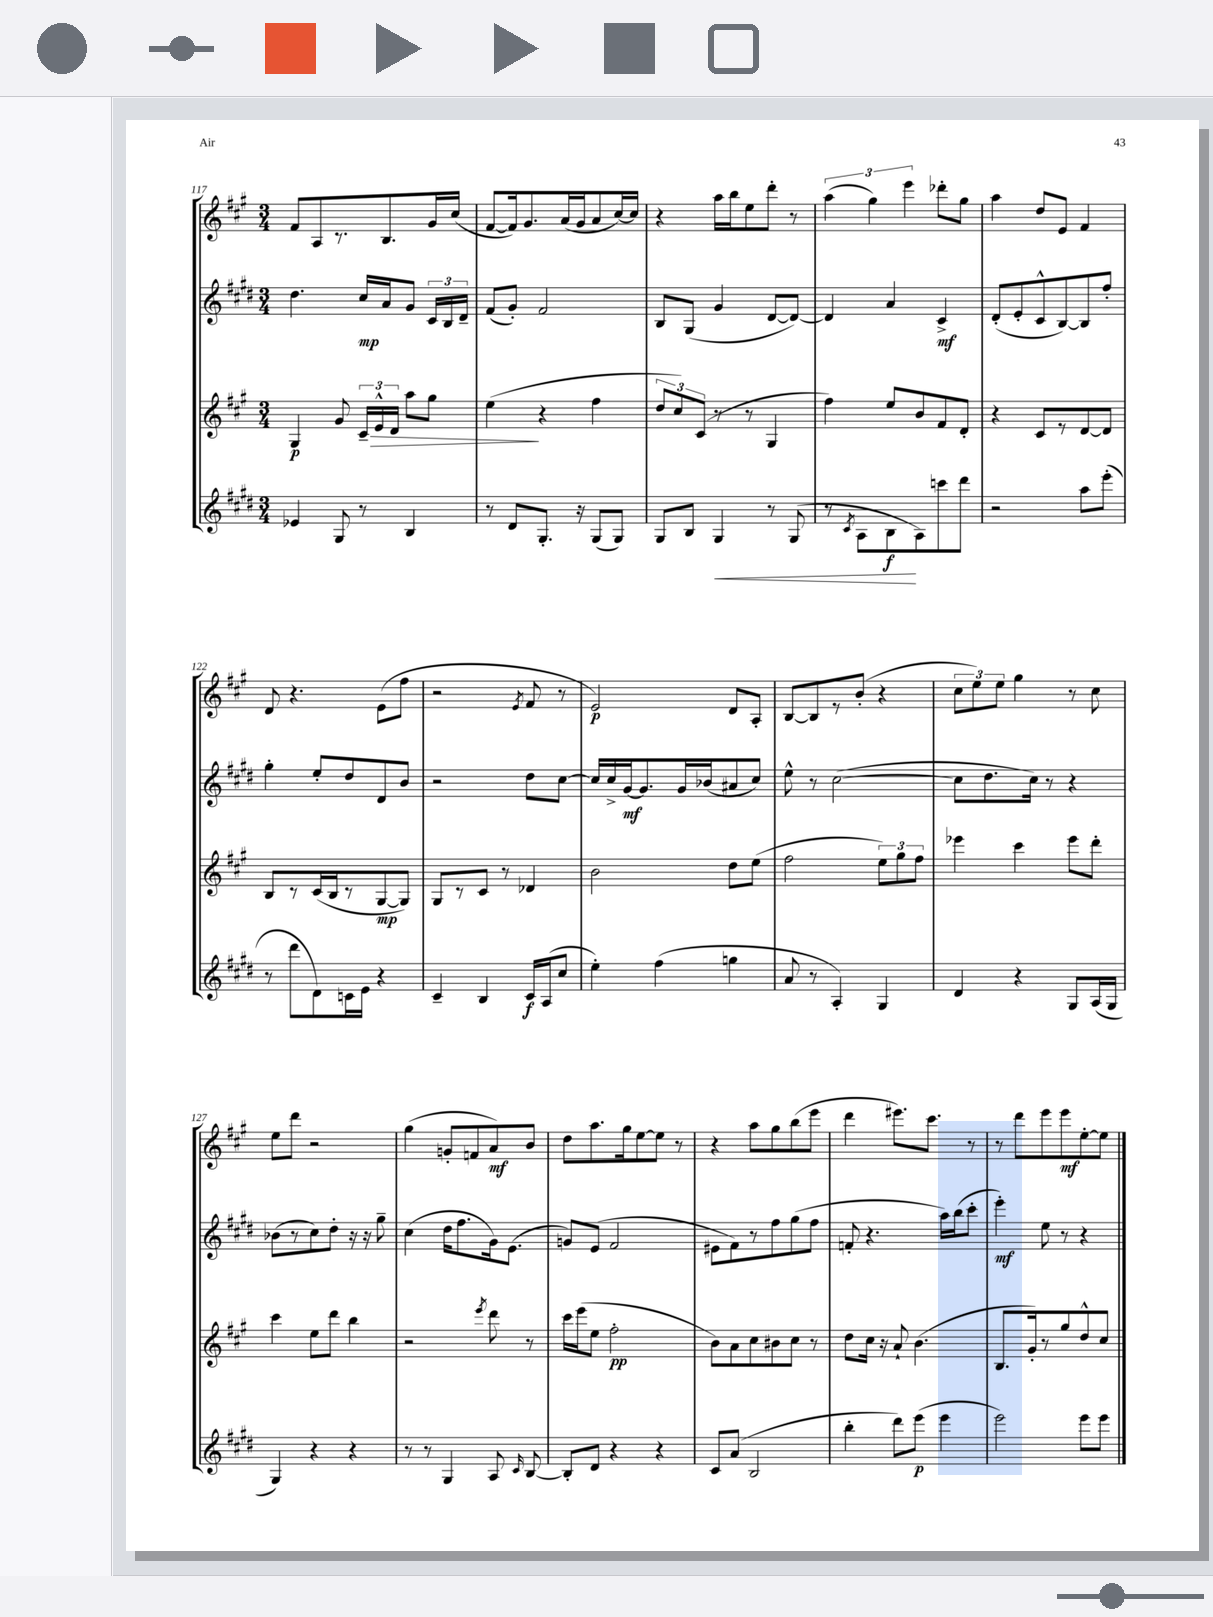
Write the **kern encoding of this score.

**kern	**dynam	**kern	**dynam	**kern	**dynam	**kern	**dynam
*part4	*part4	*part3	*part3	*part2	*part2	*part1	*part1
*staff4	*staff4	*staff3	*staff3	*staff2	*staff2	*staff1	*staff1
*clefG2	*	*clefG2	*	*clefG2	*	*clefG2	*
*k[f#c#g#d#]	*	*k[f#c#g#]	*	*k[f#c#g#d#]	*	*k[f#c#g#]	*
*M3/4	*	*M3/4	*	*M3/4	*	*M3/4	*
=117	=117	=117	=117	=117	=117	=117	=117
4e-X/	.	4G#/	p	4.dd#\	.	8f#/L	.
.	.	.	.	.	.	8A/	.
8G#/	.	8g#/	.	.	.	8.r	.
8r	.	24c#~/LL	.	16cc#/LL	mp	.	.
!	!	!	!LO:HP:b	!	!	!	!
.	.	24e^^/	>	.	.	.	.
.	.	.	.	16a/J	.	8.B/	.
.	.	24d/JJ	.	.	.	.	.
4B/	.	8aa\L	.	8g#/J	.	.	.
.	.	8gg#\J	.	24c#/LL	.	16g#/L	.
.	.	.	.	24B/	.	.	.
.	.	.	.	.	.	(16cc#/JJ	.
.	.	.	.	24d#~/JJ	.	.	.
=118	=118	=118	=118	=118	=118	=118	=118
8r	.	(4ee\	.	(8f#/L	.	[8f#/L	.
8d#/L	.	.	.	8g#'/J)	.	16f#/k])	.
.	.	.	.	.	.	8.g#/	.
8.G#'/J	.	4r	]	2f#/	.	.	.
.	.	.	.	.	.	(16a/L	.
16r	.	.	.	.	.	16g#/J	.
(8G#/L	.	4ff#\	.	.	.	8a/	.
8G#/J)	.	.	.	.	.	[16cc#/L)	.
.	.	.	.	.	.	16cc#/JJ]	.
=119	=119	=119	=119	=119	=119	=119	=119
8G#/L	.	12dd/L	.	8B/L	.	4r	.
.	.	12cc#/)	.	.	.	.	.
8B/J	.	.	.	(8G#/J	.	.	.
.	.	(12c#/J	.	.	.	.	.
!	!LO:HP:b	!	!	!	!	!	!
4G#/	<	8r	.	4g#/	.	16aa\LL	.
.	.	.	.	.	.	16bb\J	.
.	.	8r	.	.	.	8ee\	.
8r	.	4G#/	.	[8d#/L	.	8ddd'\J	.
(8G#/	.	.	.	8d#/J_)	.	8r	.
=120	=120	=120	=120	=120	=120	=120	=120
8r	.	4ff#\)	.	4d#/]	.	(6aa\	.
8qc#/	.	.	.	.	.	.	.
8A\L	.	.	.	.	.	.	.
.	.	.	.	.	.	6gg#\)	.
8B\	f	8ee/L	.	4a/	.	.	.
.	.	.	.	.	.	6eee\	.
8A\)	[	8b/	.	.	.	.	.
8cccn\	.	8f#/	.	4c#^/	mf	8ddd-X'\L	.
8ddd#\J	.	8d'/J	.	.	.	8gg#\J	.
=121	=121	=121	=121	=121	=121	=121	=121
2r	.	4r	.	(8d#'/L	.	4aa\	.
.	.	.	.	8e'/	.	.	.
.	.	8c#/L	.	8c#^^/	.	8dd/L	.
.	.	8r	.	[8B/)	.	8e/J	.
8aa\L	.	[8d/	.	8B/]	.	4f#/	.
(8eee'\J	.	8d/J]	.	8ff#'/J	.	.	.
!!LO:LB:g=z
=122	=122	=122	=122	=122	=122	=122	=122
8r	.	8B/L	.	4gg#'\	.	8d/	.
8ddd#\L	.	8r	.	.	.	4.r	.
8d#\)	.	(16c#/L	.	8ee'/L	.	.	.
.	.	16B/J	.	.	.	.	.
16cn\L	.	8r	.	8dd#/	.	.	.
16e\JJ	.	.	.	.	.	.	.
4r	.	[8G#/	mp	8d#/	.	(8e\L	.
.	.	8G#/J])	.	8b/J	.	8ff#\J	.
=123	=123	=123	=123	=123	=123	=123	=123
4c#~/	.	8G#/L	.	2r	.	2r	.
.	.	8r	.	.	.	.	.
4B/	.	8c#/J	.	.	.	.	.
.	.	8r	.	.	.	.	.
.	.	.	.	.	.	8qe/	.
16c#/LL	f	4d-X/	.	8dd#\L	.	8f#/	.
(16A/J	.	.	.	.	.	.	.
8cc#/J	.	.	.	[8cc#\J	.	8r	.
=124	=124	=124	=124	=124	=124	=124	=124
4ee'\)	.	2b\	.	16cc#/LL]	.	2e/)	p
.	.	.	.	16cc#^/	.	.	.
.	.	.	.	[16g#/J	mf	.	.
.	.	.	.	8.g#/]	.	.	.
(4ff#\	.	.	.	.	.	.	.
.	.	.	.	16g#/L	.	.	.
.	.	.	.	(16b-X/J	.	.	.
4ggn\	.	8dd\L	.	8a#X/	.	8d/L	.
.	.	(8ee\J	.	8cc#/J)	.	8A'/J	.
=125	=125	=125	=125	=125	=125	=125	=125
8a/	.	2ff#\	.	8ee^^\	.	[8B/L	.
8r	.	.	.	8r	.	8B/]	.
4A'/)	.	.	.	([2cc#\	.	8r	.
.	.	.	.	.	.	(8b'/J	.
4G#/	.	12ee\L)	.	.	.	4r	.
.	.	12gg#\	.	.	.	.	.
.	.	12ff#\J	.	.	.	.	.
=126	=126	=126	=126	=126	=126	=126	=126
4d#/	.	4eee-X\	.	8cc#\L]	.	12cc#\L	.
.	.	.	.	.	.	12ee\)	.
.	.	.	.	8.dd#\	.	.	.
.	.	.	.	.	.	12ee\J	.
4r	.	4ccc#\	.	.	.	4gg#\	.
.	.	.	.	16cc#\Jk)	.	.	.
.	.	.	.	8r	.	.	.
8G#/L	.	8eee-\L	.	4r	.	8r	.
(16A/L	.	8ddd'\J	.	.	.	8cc#\	.
16G#/JJ	.	.	.	.	.	.	.
!!LO:LB:g=z
=127	=127	=127	=127	=127	=127	=127	=127
4G#/)	.	4ccc#\	.	(8b-X\L	.	8ee\L	.
.	.	.	.	8r	.	8ddd\J	.
4r	.	8ee\L	.	8cc#\)	.	2r	.
.	.	8ddd\J	.	8dd#'\J	.	.	.
4r	.	4bb\	.	16r	.	.	.
.	.	.	.	16r	.	.	.
.	.	.	.	8gg#~\	.	.	.
=128	=128	=128	=128	=128	=128	=128	=128
8r	.	2r	.	(4cc#\	.	(4gg#\	.
8r	.	.	.	.	.	.	.
4G#/	.	.	.	16dd#\KL	.	8gn'/L	.
.	.	.	.	8.ff#\	.	.	.
.	.	.	.	.	.	8fn/	.
.	.	8qeee/	.	.	.	.	.
8A/	.	8ddd\	.	16g#\k)	.	8a/)	mf
.	.	.	.	(8.e\J	.	.	.
16qqc#/	.	.	.	.	.	.	.
[8B/	.	8r	.	.	.	8b/J	.
=129	=129	=129	=129	=129	=129	=129	=129
8B'/L]	.	16ccc#\LL	.	8gn/L)	.	8dd\L	.
.	.	(16eee\J	.	.	.	.	.
8d#/J	.	8ee\J	.	(8e/J	.	8.aa\	.
4r	.	2ff#'\	pp	2f#/	.	.	.
.	.	.	.	.	.	16gg#\k	.
.	.	.	.	.	.	[8ee\	.
4r	.	.	.	.	.	8ee\J]	.
.	.	.	.	.	.	8r	.
=130	=130	=130	=130	=130	=130	=130	=130
8c#/L	.	8b\L)	.	8e#X\L	.	4r	.
(8a/J	.	8a\	.	8f#\)	.	.	.
2B/	.	8cc#\	.	8r	.	8aa\L	.
.	.	8b#X\	.	8ff#\	.	8gg#\	.
.	.	8cc#\J	.	(8gg#\	.	(8bb\	.
.	.	8r	.	8ff#\J	.	8eee\J	.
=131	=131	=131	=131	=131	=131	=131	=131
4bb'\	.	8dd\L	.	8fn'/	.	4ddd\	.
.	.	16cc#\Jk	.	4.r	.	.	.
.	.	16r	.	.	.	.	.
8ddd#\L)	.	8a`/	.	.	.	8.eee#X\L)	.
(8eee\J	p	(4.b\	.	.	.	.	.
.	.	.	.	.	.	8.ccc#\J	.
4eee\	.	.	.	16aa\LL)	.	.	.
.	.	.	.	(16bb\J	.	.	.
.	.	.	.	8ccc#'\J	.	8r	.
=132	=132	=132	=132	=132	=132	=132	=132
2eee\)	.	8.B/L	.	4eee'\)	mf	8r	.
.	.	.	.	.	.	8ddd\L	.
.	.	16g#'/k)	.	.	.	.	.
.	.	8r	.	8ee\	.	8eee\	.
.	.	8gg#/	.	8r	.	8eee\	mf
8eee\L	.	8dd^^/	.	4r	.	[8ee'\	.
8eee\J	.	8cc#/J	.	.	.	8ee\J]	.
==	==	==	==	==	==	==	==
*-	*-	*-	*-	*-	*-	*-	*-
